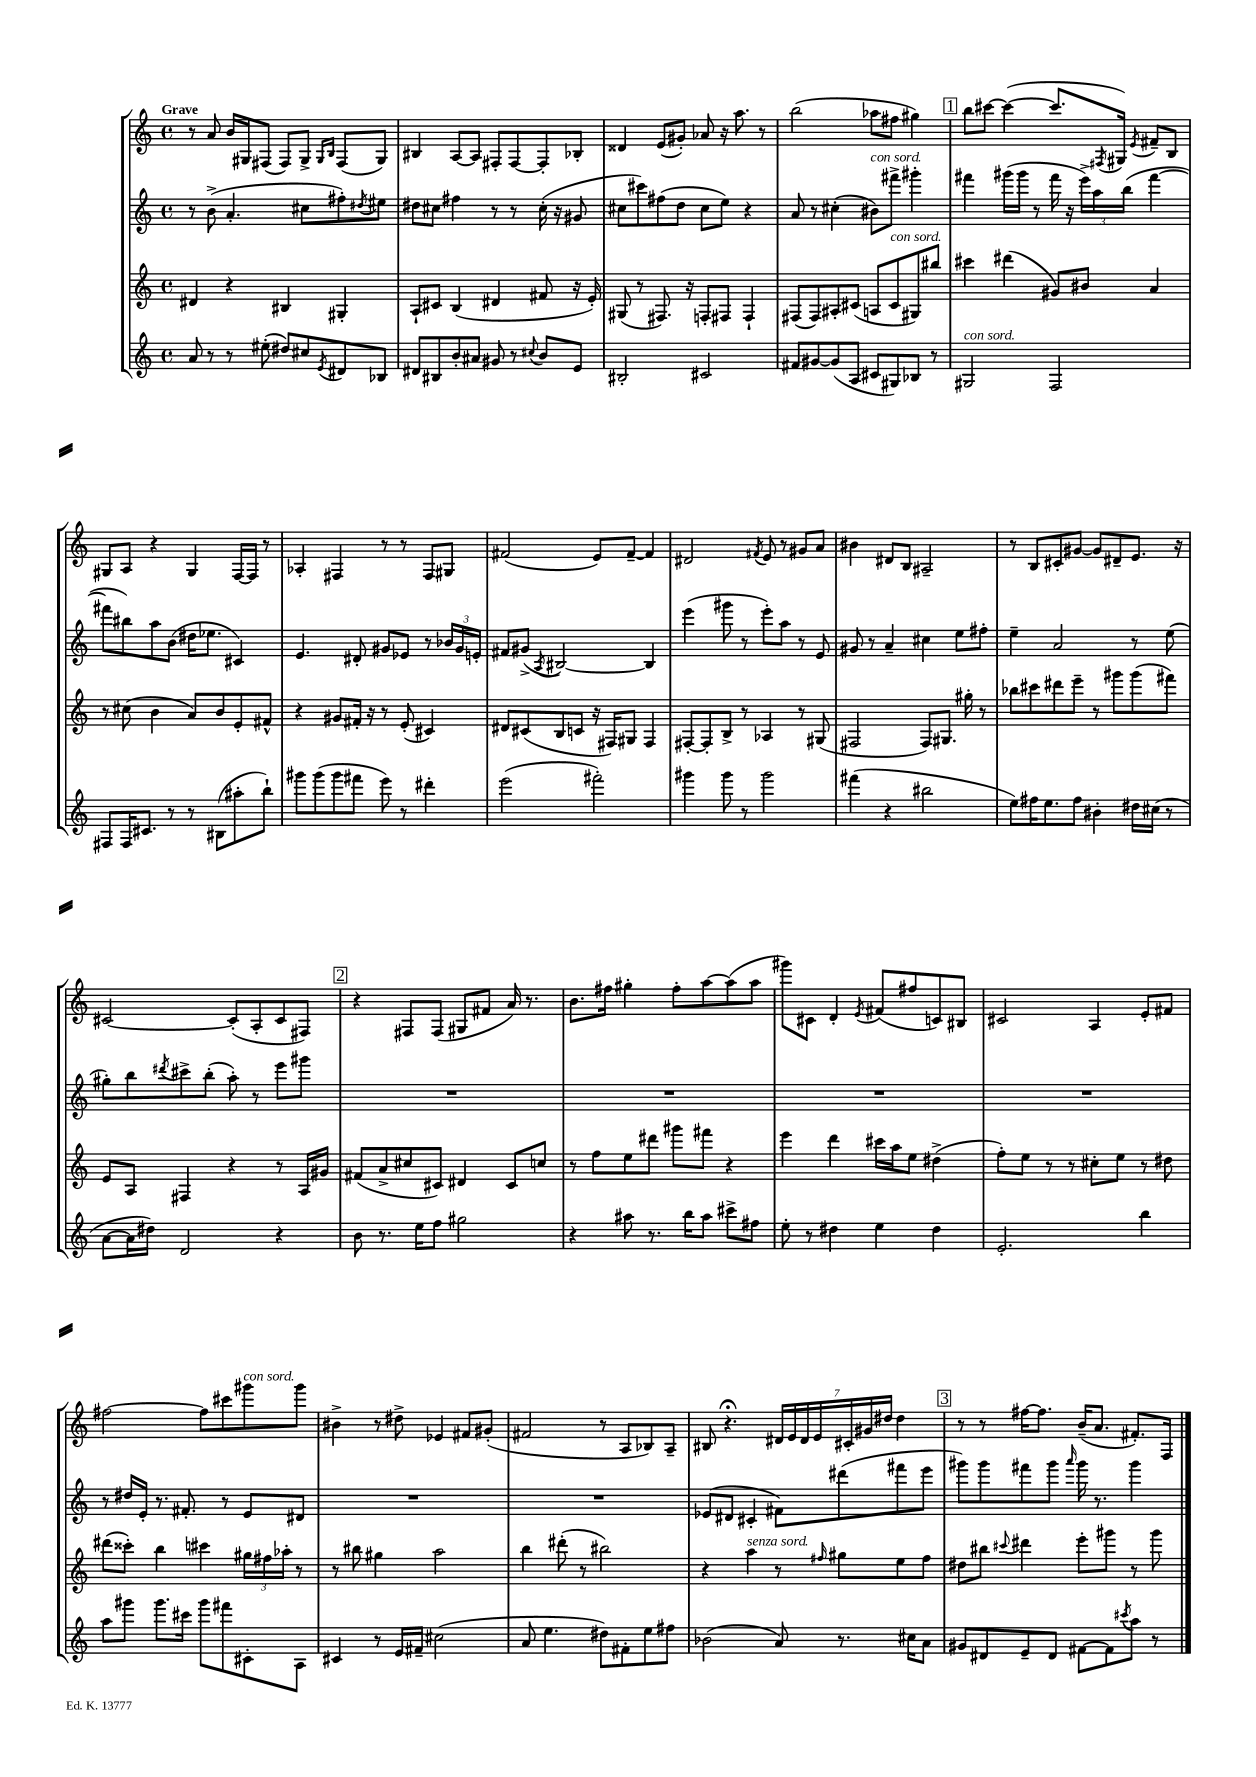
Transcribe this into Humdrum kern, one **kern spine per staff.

**kern	**kern	**kern	**kern
*staff4	*staff3	*staff2	*staff1
*clefG2	*clefG2	*clefG2	*clefG2
*k[]	*k[]	*k[]	*k[]
*M4/4	*M4/4	*M4/4	*M4/4
*met(c)	*met(c)	*met(c)	*met(c)
8a	4d#	8r	8r
8r	.	(8b^	8a
8r	4r	4.a'	16b
.	.	.	16G#
(8ee#'	.	.	(8F#
8dd#)	4B#	.	8F#)
8cc#	.	8cc#	8G#^
.	.	.	16qqG#
8qe	.	.	16qqB
8d#	4G#'	8ff#')	(8F#
.	.	8qdd#	.
8B-	.	8ee#	8G#)
=	=	=	=
8d#	8A`	8dd#	4B#
8B#	8c#	8cc#	.
8b'	(4B	4ff#	[8A
8a#	.	.	8A]
8g#	4d#	8r	8F#'
8r	.	8r	[8F#
8qqcc#	.	.	.
8b	8f#	(16cc#'	8F#']
.	.	16r	.
8e	16r	8g#	8B-'
.	16e')	.	.
=	=	=	=
2B#'	(8G#	8cc#	4d##
.	8r	8ccc#)	.
.	8.F#)	(8ff#	(8e
.	.	8dd	8g#')
.	16r	.	.
2c#	8F'	8cc#	8a-
.	8F#	8ee)	16r
.	.	.	8.aa
.	4F#`	4r	.
.	.	.	8r
=	=	=	=
8f#	(8F#	8a	(2bb
[8g#	8F#)	8r	.
(8g#]	8A#'	(4cc#'	.
8A	(8c#	.	.
8c#	8A	8b#)	8aa-
8G#)	8c#	8fff#^	8ff#
8B-	8G#)	4ggg#'	4gg#)
8r	8bb#	.	.
=	=	=	=
2G#	4ccc#	4fff#	8bb
.	.	.	[8ccc#
.	(4ddd#	(16ggg#	(4ccc#_
.	.	16ggg#	.
.	.	8r	.
2F	8g#)	16fff#	8.ccc#]
.	.	16r	.
.	8b#	24eee^)	.
.	.	24aa	.
.	.	.	8qF#
.	.	.	16G#)
.	.	(24bb	.
.	.	.	8qe
.	4a	[4fff#	8f#~
.	.	.	8B
=	=	=	=
8F#	8r	8fff#]	8G#
16F#	(8cc#	8bb#)	8A
8.c#	.	.	.
.	4b	8aa	4r
8r	.	(8b	.
8r	8a)	16dd#	4G#
.	.	8.ee-	.
(8B#	8b	.	.
8aa#'	8e'	4c#)	[16F
.	.	.	16F]
8bb`)	8f#^^	.	8r
=	=	=	=
8ggg#	4r	4.e	4A-'
(8ggg#	.	.	.
8ggg#	8g#	.	4F#
8fff#	16f#'	8d#'	.
.	16r	.	.
8eee)	8r	8g#	8r
8r	(8e'	8e-	8r
4ddd#'	4c#)	8r	8F#
.	.	24b-	8G#
.	.	24g#	.
.	.	24e'	.
=	=	=	=
(2eee	8d#	8f#	(2f#
.	(8c#	(8g#^	.
.	.	8qA	.
.	8B	[2B#)	.
.	8c	.	.
2fff#')	16r	.	8e)
.	16F#)	.	.
.	8G#	.	[8f#~
.	4F#	4B#]	4f#]
=	=	=	=
4ggg#	[8F#'	(4eee	2d#
.	8F#']	.	.
8ggg#	8B^	8ggg#	.
8r	8r	8r	.
.	.	.	8qf#
2ggg#	4A-	8eee')	8e
.	.	8aa	8r
.	8r	8r	8g#
.	(8G#	8e	8a
=	=	=	=
(4fff#	2F#	8g#	4b#
.	.	8r	.
4r	.	4a~	8d#
.	.	.	8B
2bb#	8F#)	4cc#	2A#~
.	8.G#	.	.
.	.	8ee	.
.	16gg#'	.	.
.	8r	8ff#'	.
=	=	=	=
8ee)	8bb-	4ee~	8r
16ff#	8ccc#	.	8B
8.ee	.	.	.
.	8ddd#	2a	8c#'
8ff#	8eee~	.	[8g#
4b#'	8r	.	8g#]
.	8ggg#	.	8d#~
16dd#	(8ggg#	8r	8.e
(16cc#	.	.	.
8r	8fff#)	(8ee	.
.	.	.	16r
=	=	=	=
[8a	8e	8gg#')	[2c#
16a]	8A	8bb	.
16dd#)	.	.	.
.	.	8qddd#	.
2d	4F#	8ccc#^	.
.	.	(8bb'	.
.	4r	8aa')	(8c#']
.	.	8r	8A'
4r	8r	8eee	8c#
.	16A	8ggg#	8F#)
.	16g#	.	.
=	=	=	=
8b	(8f#	1r	4r
8.r	8a^	.	.
.	8cc#	.	8F#
16ee	.	.	.
8ff	8c#)	.	(8F#
2gg#	4d#	.	8G#
.	.	.	8f#
.	8c#	.	16a)
.	.	.	8.r
.	8cc	.	.
=	=	=	=
4r	8r	1r	8.b
.	8ff	.	.
.	.	.	16ff#
8aa#	8ee	.	4gg#'
8.r	8ddd#	.	.
.	8ggg#	.	8ff#'
16bb	.	.	.
8aa#	8fff#	.	[8aa
8ccc#^	4r	.	(8aa]
8ff#	.	.	8aa
=	=	=	=
8ee'	4eee	1r	8ggg#)
8r	.	.	8c#
4dd#	4ddd	.	4d'
.	.	.	8qe
4ee	16ccc#	.	(8f#
.	16aa	.	.
.	8ee	.	8ff#
4dd#	(4dd#^	.	8c)
.	.	.	8B#
=	=	=	=
2.e'	8ff')	1r	2c#
.	8ee	.	.
.	8r	.	.
.	8r	.	.
.	8cc#'	.	4A
.	8ee	.	.
4bb	8r	.	8e'
.	8dd#	.	8f#
=	=	=	=
8aa	(8ddd#	8r	[2ff#
8ggg#	8ccc##')	16dd#	.
.	.	16e'	.
8.ggg#	4bb	8.r	.
16ccc#	.	8.f#'	.
8ggg#	4ccc#	.	8ff#]
8fff#	.	8r	8ccc#
8c#'	24gg#	8e	8ggg#
.	24ff#	.	.
.	24aa-'	.	.
8A	8r	8d#	8ggg#
=	=	=	=
4c#	8r	1r	4b#^
.	8bb#	.	.
8r	4gg#	.	8r
16e	.	.	8dd#^
16f#~	.	.	.
(2cc#	2aa	.	4e-
.	.	.	8f#
.	.	.	(8g#'
=	=	=	=
8a	4bb	1r	2f#
4.ee	.	.	.
.	(8ddd#'	.	.
.	8r	.	.
8dd#)	2bb#)	.	8r
8f#'	.	.	8A
8ee	.	.	8B-)
8ff#	.	.	8A~
=	=	=	=
(2b-	4r	(8e-	8B#
.	.	8d#	4.r;
.	4aa	4c#'	.
8a)	8r	8f#)	28d#
.	.	.	28e
.	.	.	28d#
.	.	.	28e
.	16qqff#	.	.
8.r	8gg#	(8ddd#	.
.	.	.	28c#'
.	.	.	28g#
.	.	.	28dd#
.	8ee	8fff#	4dd#
16cc#	.	.	.
8a	8ff#	8eee	.
=	=	=	=
8g#	8dd#	8ggg#)	8r
8d#	8bb#	8ggg#	8r
.	8qqccc#	.	.
8e~	4ddd#	8fff#	[16ff#
.	.	.	8.ff#]
8d#	.	8ggg#	.
.	.	16qqaaa	.
[8f#	8eee'	16ggg#	(16b~
.	.	8.r	8.a
8f#]	8ggg#	.	.
8qccc#	.	.	.
8aa	8r	4ggg#	8.f#')
8r	8ggg#	.	.
.	.	.	16F
==	==	==	==
*-	*-	*-	*-
